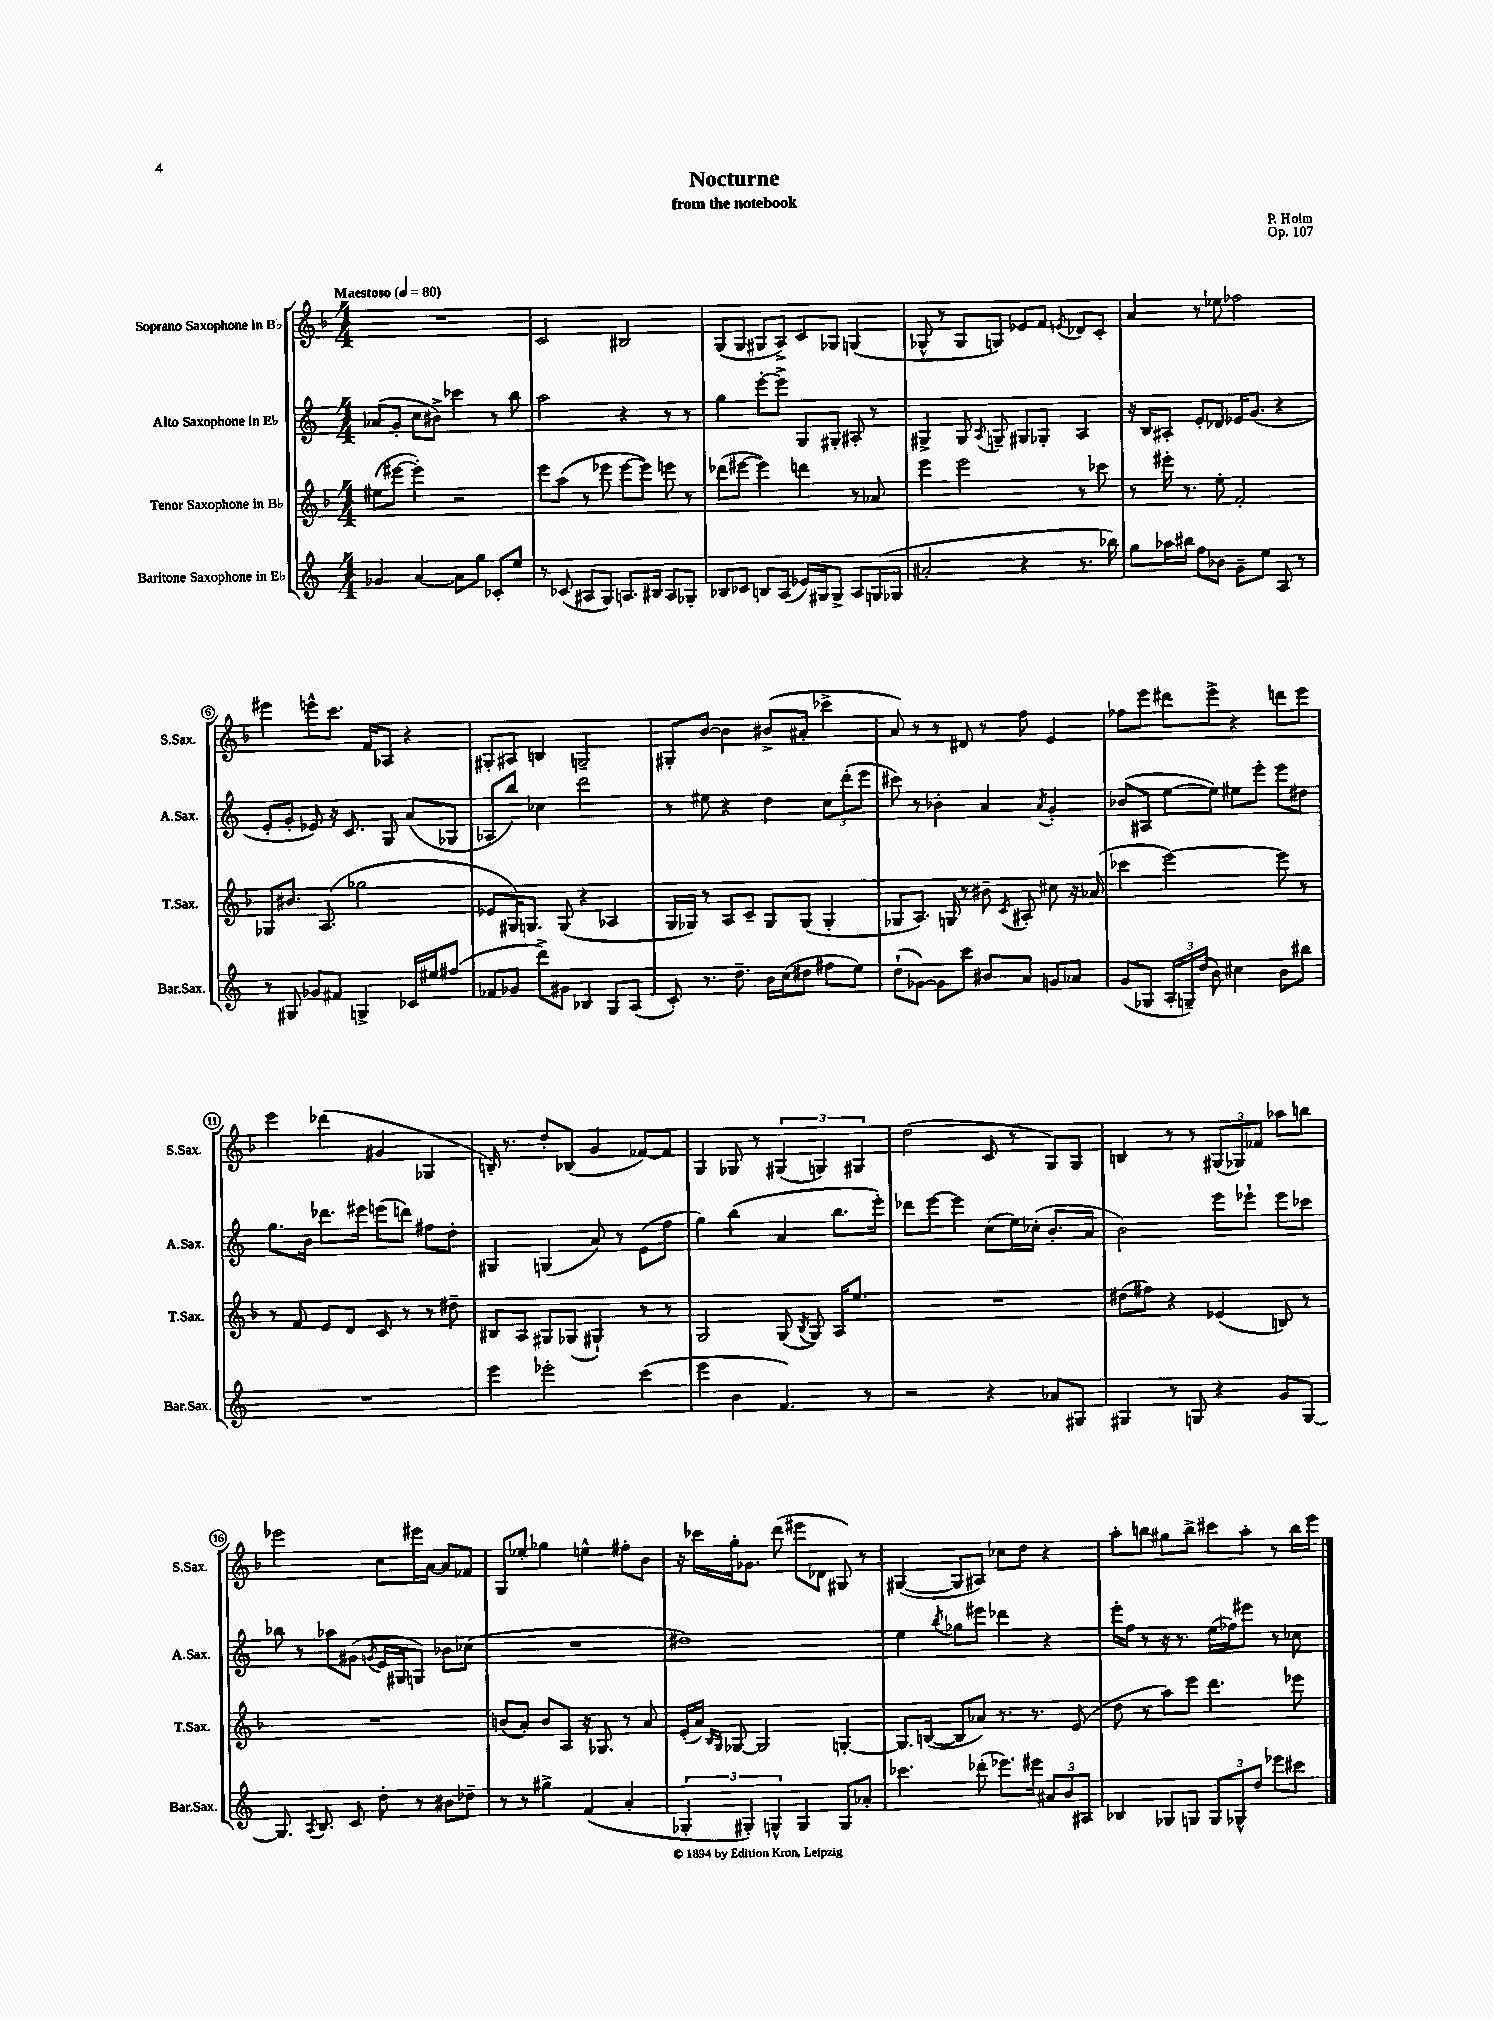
\header { title = "Nocturne" composer = "P. Holm" subtitle = "from the notebook" opus = "Op. 107" }
<<
\new StaffGroup <<
\new Staff = "s0" \with { instrumentName = "Soprano Saxophone in Bb" shortInstrumentName = "S.Sax." } {
    \clef treble \key f \major \numericTimeSignature \time 4/4 \tempo "Maestoso" 4 = 80
    \autoBeamOff R1 |
    c'2 bis2 |
    g8[( g8] gis8[ a8]->) c'8[ ges8] g4( |
    ges8-^ r8 ges8[ g8]) ees'8[ f'8] \acciaccatura { e'8 } des'8[ c'8]-. |
    a'4 r8 ees''8 fes''2 |
    eis'''4 e'''8[-^ c'''8.] f'16[ aes8] r4 |
    gis8[-. ais8] b4 g2-- |
    gis8[-. bes'8]~ bes'4 bis'8[->( ais'8]-. ces'''4-> |
    a'8) r8 r8 dis'8 r8 f''8 e'4 |
    fes''8[ e'''8] dis'''8[ e'''8]-> r4 d'''8[ e'''8] |
    e'''4 des'''4( gis'4 ges4 |
    b16-.) r8. d''8[-. bes8]( g'4 fes'8[~) fes'8] |
    g4 ges8 r8 \tuplet 3/2 { gis4( g4) gis4 } |
    d''2( c'8 r8 g8[) g8] |
    b4 r8 r8 \tuplet 3/2 { gis8[( ges8) fes'8] } aes''8[ b''8] |
    ees'''2 c''8[ eis'''16 a'16]~ a'8[ fes'8] |
    g8[ ees''8]-. ges''4 e''4-^ fis''8[-. bes'8] |
    r16 ces'''16[ g''16-. ges'8.] d'''8( eis'''8[ des'8] gis8) r8 |
    gis4~( gis8[ ais8]) ces''8[ d''8] r4 |
    a''8[-. b''8] gis''8[ b''8]-> cis'''8[ a''8]-. r8 b''16[ e'''16] \bar "|." |
}
\new Staff = "s1" \with { instrumentName = "Alto Saxophone in Eb" shortInstrumentName = "A.Sax." } {
    \clef treble \key c \major \numericTimeSignature \time 4/4
    \autoBeamOff aes'8[( g'8]-. c''8[ bis'8]->) ces'''4 r8 b''8 |
    a''2 r4 r8 r8 |
    g''4 e'''8[~-. e'''8]-> g8[ gis8]-. ais8-. r8 |
    gis4-> gis8 \acciaccatura { a8 } g8-- gis8[ ges8]-. a4 |
    r16 b16[ ais8]-. e'8[-. des'8] ees'16[ g'8.]( r4 |
    e'8[-. g'8]-. ees'8) r16 c'8. g8 a'8[( ges8] |
    aes8[-. b''8]) ces''4 d'''2 |
    r8 eis''8 r4 d''4 \tuplet 3/2 { c''8[ d'''8-.( e'''8] } |
    cis'''8) r8 bes'4-. a'4 \acciaccatura { a'8 } g'4-. |
    bes'8[( ais8] e''8[~ e''8]) eis''8[ e'''8]-. e'''8[ dis''8] |
    g''8.[ b'16] des'''8.[ eis'''16] e'''8[( d'''8]) fis''8[ d''8]-. |
    gis4 g4( a'8) r8 e'8[( f''8] |
    g''4) b''4( a'4 b''8.[ e'''16]-.) |
    des'''8[ e'''8]~ e'''4 c''8[( e''16) ces''16]-.( b'8.[-. a'16] |
    b'2) e'''8[ ees'''8]-! ees'''8[ ces'''8] |
    bes''8 r8 aes''8[ gis'8]( \acciaccatura { g'8 } e'16[ gis16 g8]) bes'8[ ces''8]( |
    R1 |
    dis''1) |
    e''4 \acciaccatura { b''8 } ges''8[ eis'''8] des'''4 r4 |
    e'''16[-. f''16] r8 r16 r8. e''16[( fes''16) eis'''8] r8 ces''8 \bar "|." |
}
\new Staff = "s2" \with { instrumentName = "Tenor Saxophone in Bb" shortInstrumentName = "T.Sax." } {
    \clef treble \key f \major \numericTimeSignature \time 4/4
    \autoBeamOff eis''8[( eis'''8]~ eis'''4-.) r2 |
    e'''8[ a''8]( r8 ees'''8 ees'''8[~ ees'''8]) e'''8 r8 |
    des'''8[( eis'''8]~ eis'''4) d'''4 r8 aes'8 |
    e'''4 e'''2 r8 ces'''8 |
    r8 eis'''16-. r8. e''8-. f'2-. |
    ges8[ bis'8.] a8.( ges''2 |
    ees'8[ gis16) g8.] g8( r4 aes4 |
    g16[ ges16]) r8 a8[ c'8]-- ges8[ ges8]( ges4-. |
    ges8[ a8.]) g16 r8 bis'8-- \acciaccatura { c'8 } ais8-. cis''8 r16 aes'16( |
    ces'''4 e'''2~) e'''8 r8 |
    r8 f'8 e'8[ d'8] c'8 r8 r8 dis''8-- |
    bis8[ a8] gis8[ ges8]( gis4-!) r8 r8 |
    g2 g8( \acciaccatura { bes8 } g8) a16[ e''8.] |
    R1 |
    dis''8[( fis''8]) r4 ees'4( b8) r8 |
    R1 |
    b'8[( a'8]-.) b'8[ a8] r16 ges8. r8 a'8 |
    e'16[-.( a'16]) \grace { bes16[ g16] } ges8~ ges2 g4~-. |
    g8.[ b16]~( b8[ aes'8]) r8. r8. e'8( |
    d''8 r8 a''8[) e'''8] d'''4. ees'''8 \bar "|." |
}
\new Staff = "s3" \with { instrumentName = "Baritone Saxophone in Eb" shortInstrumentName = "Bar.Sax." } {
    \clef treble \key c \major \numericTimeSignature \time 4/4
    \autoBeamOff ges'4 a'4~ a'8[ g''8] ces'8[-. e''8] |
    r8 ces'8( ais8[ g8]) a8.[ bis16] a8[ ges8]-. |
    bes8[ ces'8] b8[ a8]( ees'16[) gis16 gis8]-> a8[ g16( ges16] |
    ais'2-. r4 r8. bes''16) |
    g''8[ aes''16 bis''16] f''8[ bes'8] g'8[-- e''8] a8 r8 |
    r8 gis8 ges'8[ fis'8] g4-> ces'16[ eis''16 fis''8]( |
    fes'8[ ges'8] d'''8[->) gis'8] bes4 g8[ a8]( |
    c'8-.) r8. d''8.-- b'16[ c''16( dis''8] fis''8[ e''8]) |
    d''8[-!( ges'8]~) ges'8[ c'''8] bis'8[ a'8] g'8[ aes'8] |
    g'8[( ges8] \tuplet 3/2 { a16[-. g16--) d''16]( } b'8) cis''4 b'8[ bis''8] |
    R1 |
    e'''4 ees'''2-. c'''4( |
    e'''4 b'4 f'4.) r8 |
    r2 r4 aes'8[ gis8] |
    gis4 r8 g8 r4 g'8[ g8]~ |
    g8. \acciaccatura { a8 } b8. c'8 d''8-. r8 bis'8[ des''8]-- |
    r8 r8 gis''4-> f'4( a'4-. |
    \tuplet 3/2 { ges4-. gis4-.) g4-^ } g4 g8[ aes'8]-. |
    ces'''4. des'''8-.( ees'''8.[) eis'''16] \tuplet 3/2 { ais'8[ b'8 ais8] } |
    bes4 ges8[ g8] \tuplet 3/2 { g8[ ges8-^ d''8] } ees'''8[ cis'''8] \bar "|." |
}
>>
>>
\layout { \context { \Score \override BarNumber.stencil = #(make-stencil-circler 0.1 0.3 ly:text-interface::print) } }
